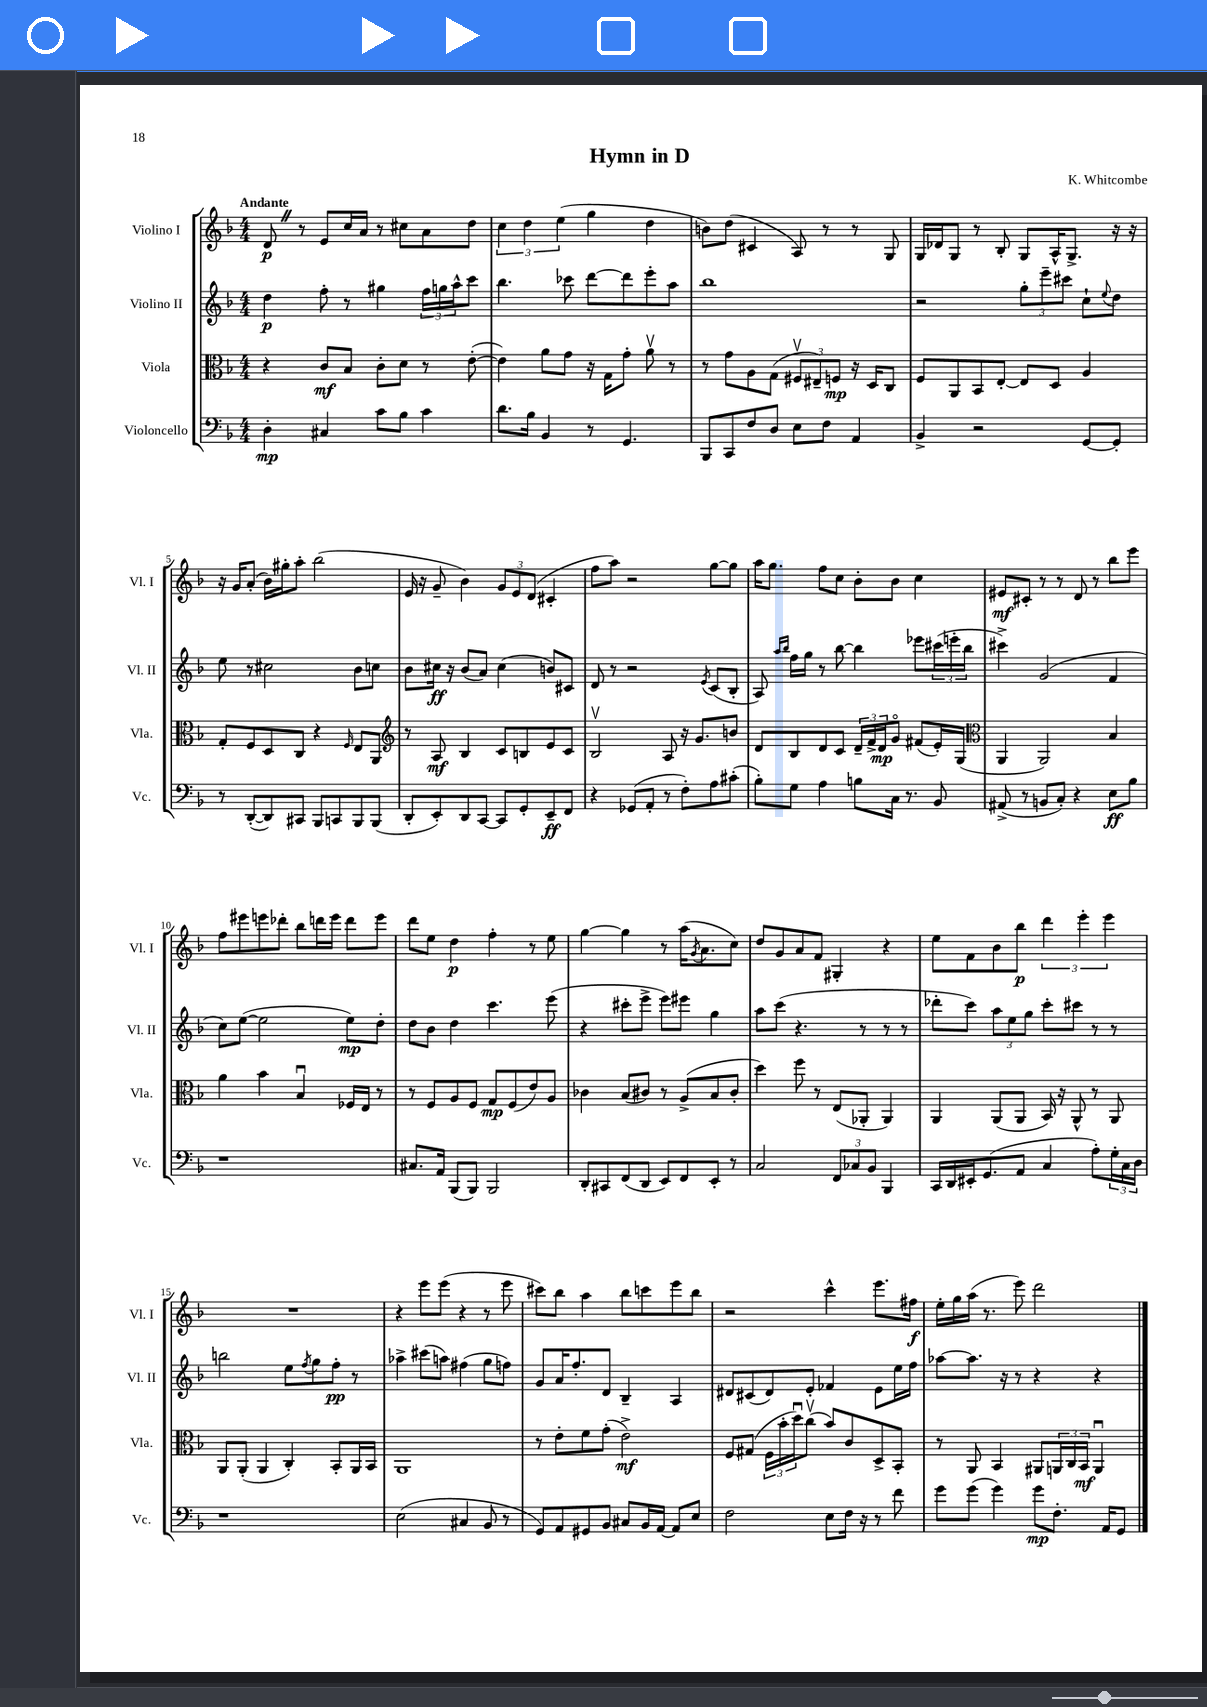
\header { title = "Hymn in D" composer = "K. Whitcombe" }
<<
\new StaffGroup <<
\new Staff = "s0" \with { instrumentName = "Violino I" shortInstrumentName = "Vl. I" } {
    \clef treble \key f \major \numericTimeSignature \time 4/4 \tempo "Andante"
    d'8\p \once \override BreathingSign.text = \markup { \musicglyph "scripts.caesura.straight" } \breathe r8 e'8 c''16 a'16 r8 cis''8 a'8 d''8 |
    \tuplet 3/2 { c''4 d''4 e''4( } g''4 d''4 |
    b'8) d''8( cis'4 a8) r8 r8 g8 |
    g16 des'16 g8 r8 bes8-. g8 a16-^ g8.-> r16 r16 |
    r16 g'16 a'8-.( bes'16) gis''16-. a''8-. bes''2( |
    e'16 r16 g'8-- bes'4) \tuplet 3/2 { g'8 e'8 d'8( } cis'4-. |
    f''8 a''8) r2 g''8~ g''8 |
    a''16 g''8. f''8 c''8 bes'8-. bes'8 c''4 |
    eis'8\mf cis'8-. r8 r8 d'8 r8 bes''8 e'''8 |
    f''8 eis'''8 e'''8 des'''8-. bes''8 d'''16 e'''16 d'''8 e'''8 |
    d'''8 e''8 d''4\p f''4-. r8 e''8 |
    g''4~ g''4 r8 a''16( \acciaccatura { g'8 } a'8. c''8) |
    d''8 g'8 a'8 f'8 gis4-. r4 |
    e''8 f'8 bes'8 bes''8\p \tuplet 3/2 { d'''4 e'''4-. e'''4 } |
    R1 |
    r4 e'''8 e'''8( r4 r8 e'''8 |
    cis'''8) bes''8 a''4 bes''8 c'''8 e'''8 bes''8 |
    r2 c'''4-^ e'''8. fis''16\f |
    e''16-. g''16 a''16( r8. e'''8) d'''2 \bar "|." |
}
\new Staff = "s1" \with { instrumentName = "Violino II" shortInstrumentName = "Vl. II" } {
    \clef treble \key f \major \numericTimeSignature \time 4/4
    d''4\p f''8-. r8 gis''4 \tuplet 3/2 { f''16 g''16 a''16-^ } c'''8 |
    bes''4. ces'''8 d'''8~ d'''8 e'''8-. a''8 |
    bes''1 |
    r2 \tuplet 3/2 { g''8-. e'''8-- cis'''8 } c''8-! \appoggiatura { e''8 } d''8 |
    e''8 r8 cis''2 bes'8 c''8 |
    bes'8 cis''16\ff r16 bes'8( a'8) cis''4( b'8) cis'8 |
    d'8 r8 r2 \acciaccatura { e'8 } c'8( bes8-. |
    a8) \grace { a''16 bes''16 } f''16 g''16 r8 bes''8~ bes''4 ees'''8 \tuplet 3/2 { cis'''16( e'''16-. bes''16 } |
    cis'''4->) g'2( f'4 |
    c''8) e''8~( e''2 e''8\mp) d''8-. |
    d''8 bes'8 d''4 c'''4. e'''8( |
    r4 cis'''8-. e'''8-> e'''8) eis'''8 g''4 |
    a''8 c'''8( r4. r8 r8 r8 |
    des'''8-. c'''8) \tuplet 3/2 { a''8 e''8 g''8 } c'''8-. cis'''8 r8 r8 |
    b''2 e''8 \acciaccatura { f''8 } g''8 f''8-.\pp r8 |
    aes''4-> cis'''8( a''8) fis''4( g''8 f''8) |
    g'8 a'16 f''8.-. d'8 bes4-- a4 |
    dis'8 cis'8( dis'8) e'8-. fes'4 e'8 e''16 f''16 |
    aes''8~ aes''8. r16 r8 r4 r4 \bar "|." |
}
\new Staff = "s2" \with { instrumentName = "Viola" shortInstrumentName = "Vla." } {
    \clef alto \key f \major \numericTimeSignature \time 4/4
    r4 c'8\mf bes8 c'8-. d'8 r8 e'8~-.( |
    e'4) a'8 g'8 r16 g16 g'8-. a'8\upbow r8 |
    r8 g'8 a8 g8( \tuplet 3/2 { fis8\upbow eis8--) f8\mp } r16 d16 c8 |
    f8 a,8 bes,8 e8~-. e8 d8 a4 |
    g8-. f8 d8 c8 r4 \grace { f16 } e8 a,8 |
    \clef treble r8 a8\mf bes4 c'8 b8 e'8 c'8 |
    bes2\upbow a8 r16 g'8. b'8 |
    d'8 bes8 d'8 c'8 \tuplet 3/2 { d'16-- f'16-> d'16\mp } g'8\flageolet fis'8( e'16-.) g16( |
    \clef alto a,4 a,2) bes4 |
    a'4 bes'4 bes4\downbow fes16 e16 r8 |
    r8 f8 a8 f8 g8\mp f8( e'8) a8 |
    ces'4 bes8( cis'8) r8 a8->( bes8 cis'8-. |
    d''4) f''8 r8 e8( aes,8-. aes,4) |
    a,4 a,8( a,8 bes,16) r16 a,8-^ r8 a,8 |
    a,8 a,8-.( a,4 c4-.) bes,8-. a,16 bes,16 |
    a,1 |
    r8 e'8-. f'8 g'8-.( e'2->\mf) |
    f8 gis8( \tuplet 3/2 { f16 bes'16-. d''16\downbow) } c''8\upbow( bes'8) c'8 d8-> bes,8-. |
    r8 a,8 bes,4 ais,8 \tuplet 3/2 { a,16 c16 bes,16\mf } a,4\downbow \bar "|." |
}
\new Staff = "s3" \with { instrumentName = "Violoncello" shortInstrumentName = "Vc." } {
    \clef bass \key f \major \numericTimeSignature \time 4/4
    d4-.\mp cis4 c'8 bes8 c'4 |
    d'8. bes16 bes,4 r8 g,4. |
    bes,,8 c,8 f8 d8 e8 f8 a,4 |
    bes,4-> r2 g,8~ g,8-. |
    r8 d,8~-.( d,8) cis,8 bes,,8 c,8 bes,,8 bes,,8( |
    d,8-. e,8-.) d,8 c,8~ c,8 g,8-. e,8--\ff f,8 |
    r4 ges,8( a,8-. r8 f8-.) a8 cis'8-.( |
    bes8-.) g8 a4 b8 c16 r8. bes,8 |
    ais,8->( r8 b,8 c8-.) r4 e8\ff bes8 |
    r1 |
    cis8. a,16 bes,,8( bes,,8) bes,,2 |
    d,8-. cis,8 f,8( d,8 e,8) f,8 e,8-. r8 |
    c2 \tuplet 3/2 { f,8 ces8 bes,8 } bes,,4 |
    c,16 d,16 eis,16-. g,8.( a,8 c4 a8-.) \tuplet 3/2 { g16-. c16 d16 } |
    r1 |
    e2( cis4 bes,8 r8 |
    g,8) a,8 gis,8 bes,8 cis8 bes,16 a,16~ a,8 e8 |
    f2 e8 f16 r16 r8 f'8 |
    g'8 g'8( g'4) g'8\mp f8.-. a,16 g,8 \bar "|." |
}
>>
>>
